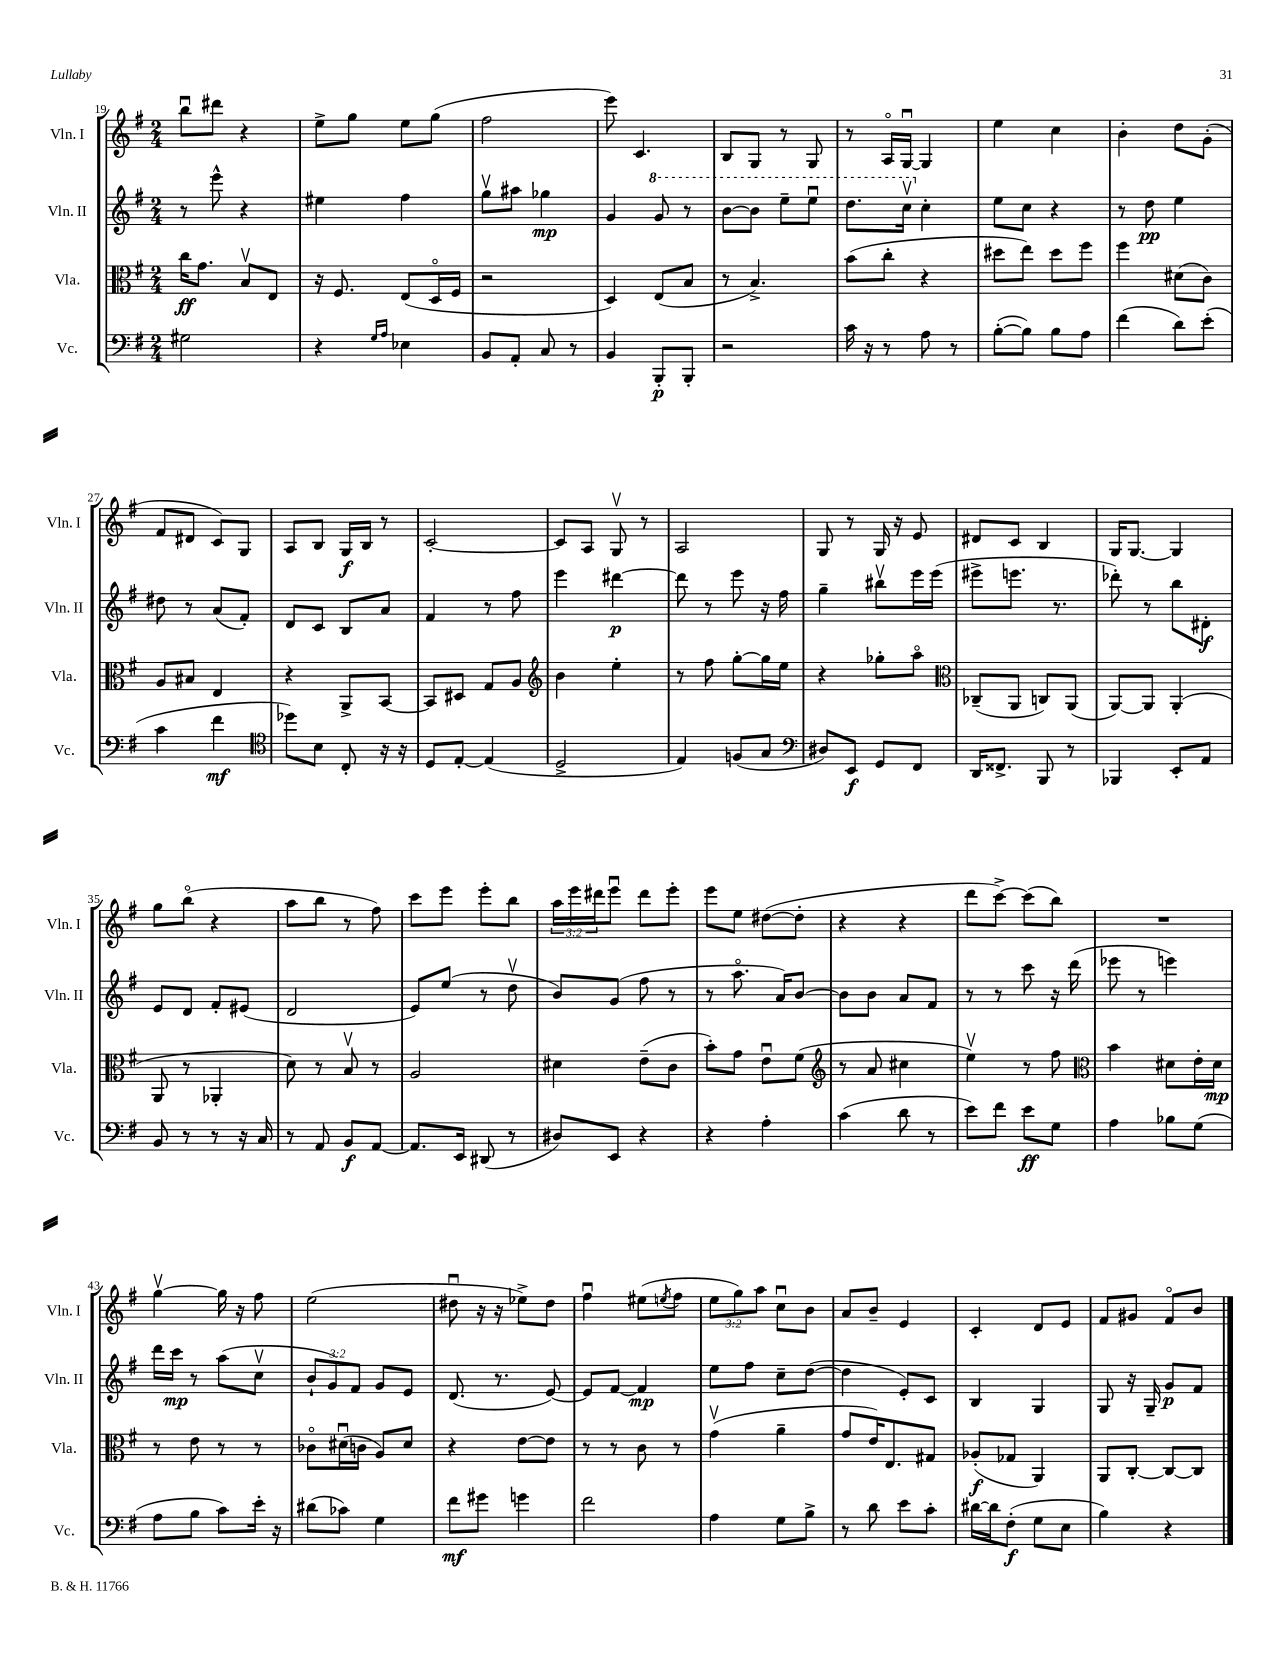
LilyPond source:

<<
\new StaffGroup <<
\new Staff = "s0" \with { instrumentName = "Vln. I" shortInstrumentName = "Vln. I" } {
    \clef treble \key g \major \numericTimeSignature \time 2/4 \override Staff.TupletNumber.text = #tuplet-number::calc-fraction-text
    b''8\downbow dis'''8 r4 |
    e''8-> g''8 e''8 g''8( |
    fis''2 |
    e'''8) c'4. |
    b8 g8 r8 g8 |
    r8 a16\flageolet g16~\downbow g4 |
    e''4 c''4 |
    b'4-. d''8 g'8-.( |
    fis'8 dis'8 c'8) g8 |
    a8 b8 g16\f b16 r8 |
    c'2~-. |
    c'8 a8 g8\upbow r8 |
    a2 |
    g8 r8 g16 r16 e'8 |
    dis'8 c'8 b4 |
    g16 g8.~ g4 |
    g''8 b''8\flageolet( r4 |
    a''8 b''8 r8 fis''8) |
    c'''8 e'''8 e'''8-. b''8 |
    \tuplet 3/2 { a''16 e'''16 dis'''16 } e'''8\downbow dis'''8 e'''8-. |
    e'''8 e''8 dis''8~( dis''8-. |
    r4 r4 |
    d'''8 c'''8~->) c'''8( b''8) |
    R2 |
    g''4~\upbow g''16 r16 fis''8 |
    e''2( |
    dis''8\downbow r16 r16 ees''8->) dis''8 |
    fis''4\downbow eis''8( \acciaccatura { e''8 } fis''8 |
    \tuplet 3/2 { e''8 g''8) a''8 } c''8\downbow b'8 |
    a'8 b'8-- e'4 |
    c'4-. d'8 e'8 |
    fis'8 gis'8 fis'8\flageolet b'8 \bar "|." |
}
\new Staff = "s1" \with { instrumentName = "Vln. II" shortInstrumentName = "Vln. II" } {
    \clef treble \key g \major \numericTimeSignature \time 2/4 \override Staff.TupletNumber.text = #tuplet-number::calc-fraction-text
    r8 e'''8-^ r4 |
    eis''4 fis''4 |
    g''8\upbow ais''8 ges''4\mp |
    g'4 \ottava #1 g''8 r8 |
    b''8~ b''8 e'''8-- e'''8\downbow |
    d'''8. c'''16\upbow \ottava #0 c''4-. |
    e''8 c''8 r4 |
    r8 d''8\pp e''4 |
    dis''8 r8 a'8( fis'8-.) |
    d'8 c'8 b8 a'8 |
    fis'4 r8 fis''8 |
    e'''4 dis'''4~\p |
    dis'''8 r8 e'''8 r16 fis''16 |
    g''4-- bis''8\upbow e'''16 e'''16( |
    eis'''8-> e'''8. r8. |
    des'''8-.) r8 b''8 dis'8-.\f |
    e'8 d'8 fis'8-. eis'8( |
    d'2 |
    e'8) e''8( r8 d''8\upbow |
    b'8) g'8( fis''8 r8 |
    r8 a''8.\flageolet a'16) b'8~ |
    b'8 b'8 a'8 fis'8 |
    r8 r8 c'''8 r16 d'''16( |
    ees'''8 r8 e'''4) |
    d'''16 c'''16\mp r8 a''8( c''8\upbow |
    \tuplet 3/2 { b'8-! g'8) fis'8 } g'8 e'8 |
    d'8.( r8. e'8~) |
    e'8 fis'8~ fis'4\mp |
    e''8 fis''8 c''8-- d''8~( |
    d''4 e'8-.) c'8 |
    b4 g4 |
    g8 r16 g16-- g'8\p fis'8 \bar "|." |
}
\new Staff = "s2" \with { instrumentName = "Vla." shortInstrumentName = "Vla." } {
    \clef alto \key g \major \numericTimeSignature \time 2/4
    c''16\ff g'8. b8\upbow e8 |
    r16 fis8. e8( d16\flageolet fis16 |
    r2 |
    d4) e8( b8 |
    r8 b4.->) |
    b'8( c''8-. r4 |
    dis''8 e''8) dis''8 fis''8 |
    fis''4 dis'8( c'8) |
    a8 bis8 e4 |
    r4 a,8-> b,8~ |
    b,8 dis8 g8 a8 |
    \clef treble b'4 e''4-. |
    r8 fis''8 g''8~-. g''16 e''16 |
    r4 ges''8-. a''8\flageolet |
    \clef alto ces8--( a,8 c8) a,8( |
    a,8~) a,8 a,4-.( |
    a,8 r8 aes,4-. |
    d'8) r8 b8\upbow r8 |
    a2 |
    dis'4 e'8--( c'8 |
    b'8-.) g'8 e'8\downbow fis'8( |
    \clef treble r8 a'8 cis''4 |
    e''4\upbow) r8 fis''8 |
    \clef alto b'4 dis'8 e'16-. dis'16\mp |
    r8 e'8 r8 r8 |
    ces'8\flageolet dis'16\downbow( c'16 a8) dis'8 |
    r4 e'8~ e'8 |
    r8 r8 c'8 r8 |
    g'4\upbow( a'4-- |
    g'8 e'16) e8. gis8 |
    aes8-.\f( ges8 a,4) |
    a,8 c8~-. c8~ c8 \bar "|." |
}
\new Staff = "s3" \with { instrumentName = "Vc." shortInstrumentName = "Vc." } {
    \clef bass \key g \major \numericTimeSignature \time 2/4
    gis2 |
    r4 \grace { g16 a16 } ees4 |
    b,8 a,8-. c8 r8 |
    b,4 b,,8-.\p b,,8-. |
    r2 |
    c'16 r16 r8 a8 r8 |
    b8~-.( b8) b8 a8 |
    fis'4( d'8) e'8-.( |
    c'4 fis'4\mf |
    \clef tenor des''8) b8 c8-. r16 r16 |
    d8 e8~-. e4( |
    d2-> |
    e4) f8( g8 |
    \clef bass dis8) e,8\f g,8 fis,8 |
    d,16 fisis,8.-> b,,8 r8 |
    bes,,4 e,8-. a,8 |
    b,8 r8 r8 r16 c16 |
    r8 a,8 b,8\f a,8~ |
    a,8. e,16 dis,8( r8 |
    dis8) e,8 r4 |
    r4 a4-. |
    c'4( d'8 r8 |
    e'8) fis'8 e'8\ff g8 |
    a4 bes8 g8( |
    a8 b8 c'8) e'16-. r16 |
    dis'8( ces'8) g4 |
    fis'8\mf gis'8 g'4 |
    fis'2 |
    a4 g8 b8-> |
    r8 d'8 e'8 c'8-. |
    dis'16~ dis'16 fis8-.\f( g8 e8 |
    b4) r4 \bar "|." |
}
>>
>>
\layout { \context { \Score currentBarNumber = #19 } }
